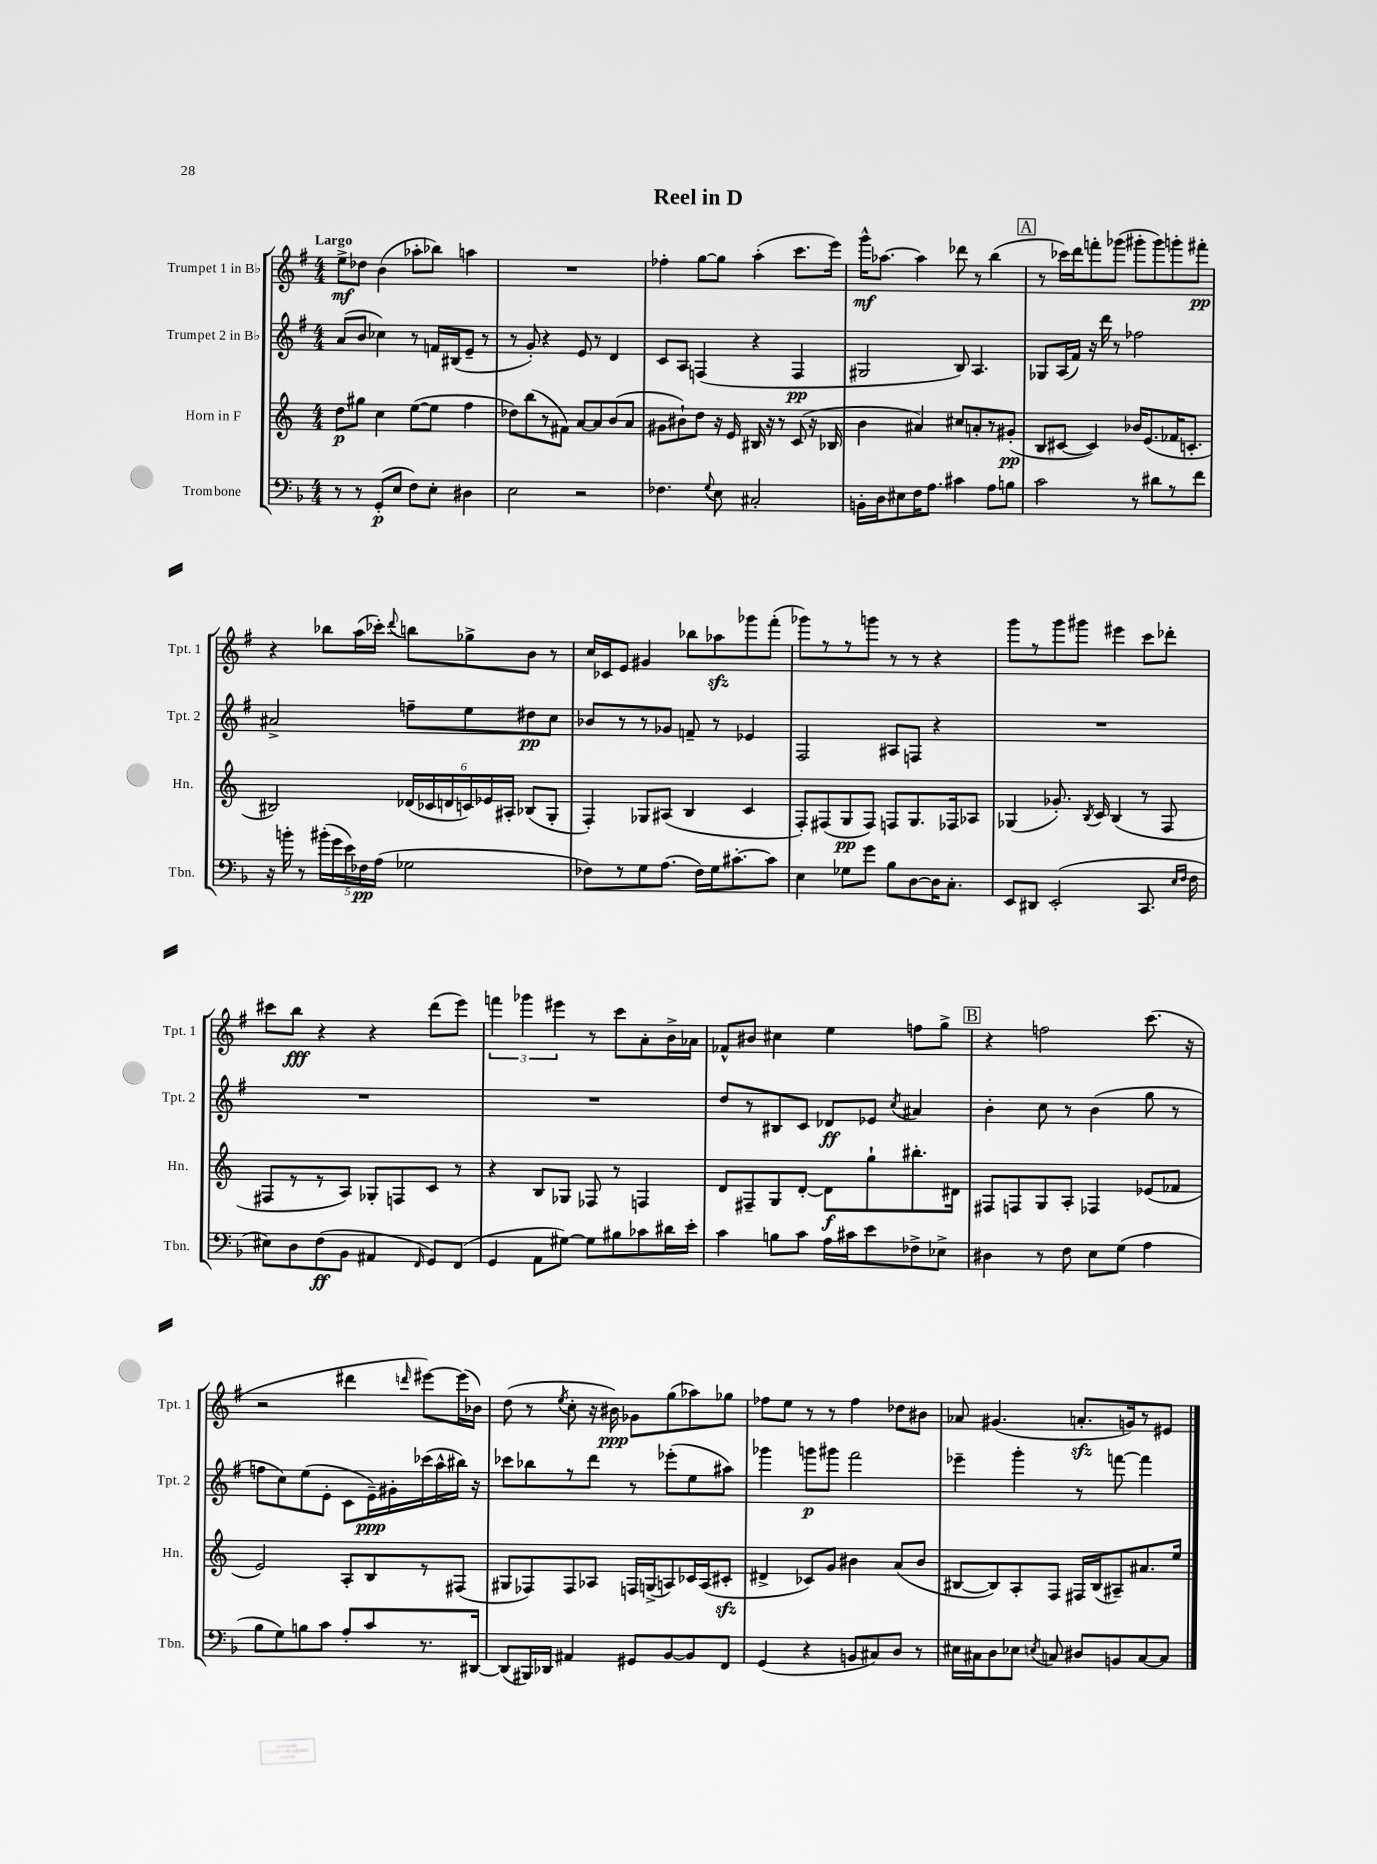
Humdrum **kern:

**kern	**kern	**kern	**kern
*staff4	*staff3	*staff2	*staff1
*clefF4	*clefG2	*clefG2	*clefG2
*k[b-]	*k[]	*k[f#]	*k[f#]
*M4/4	*M4/4	*M4/4	*M4/4
8r	8dd	(8a	8ee^
8r	8gg#	8b	8dd-
(8GG'	4cc	4cc-)	(4b
8E	.	.	.
8F)	([8ee	8r	8aa-'
8E'	8ee]	16f	8bb-)
.	.	(16B#	.
4D#	4ff	8e~	4aa
.	.	8r	.
=	=	=	=
2E	8dd-)	8r	1r
.	(8bb	8g')	.
.	8r	4r	.
.	8f#)	.	.
2r	[8a	8e	.
.	8a]	8r	.
.	(8b	4d	.
.	8a	.	.
=	=	=	=
4.F-	8g#	8c	4ff-'
.	8b#`)	8A	.
.	8dd	(4F	[8gg
8qqG	.	.	.
8E	16r	.	8gg]
.	16e	.	.
2C#'	16B#	4r	(4aa'
.	16r	.	.
.	8r	.	.
.	(8c	4F	8.ccc
.	16r	.	.
.	16B-	.	16eee)
=	=	=	=
16BB'	4b	2G#	16ggg^^
16D	.	.	[8.aa-
8E#	.	.	.
16F	4a#)	.	4aa-]
8.A	.	.	.
4c#	8cc#	8B)	8ddd-
.	8a'	4.A	8r
8A	8r	.	(4bb
8B	(8g#'	.	.
=	=	=	=
2c	8B	8G-	8r
.	[8c#	(16A	16ccc-)
.	.	16f#)	16ddd
.	4c#])	16r	8fff'
.	.	16ddd	.
.	.	8r	(8ggg-
8r	16b-	2ff-	8ggg#'
.	(8.e	.	.
8d#	.	.	8ggg#)
8r	16f-	.	8ggg'
.	8.c'	.	.
8f	.	.	8fff#'
=	=	=	=
16r	2B#)	2a#^	4r
16b'	.	.	.
8r	.	.	.
(20b#'	.	.	8bb-
20g	.	.	.
20e)	.	.	.
.	.	.	(16aa
20F-	.	.	.
.	.	.	16ccc-')
(20A	.	.	.
.	.	.	8qqddd
2G-	(24d-	8ff~	8bb
.	24c-	.	.
.	24d	.	.
.	24c)	8ee	8gg-^
.	24e-	.	.
.	24A#'	.	.
.	(8B-	8dd#	8b
.	8G'	8cc	8r
=	=	=	=
8F-)	4F')	8b-	16cc
.	.	.	16c-
8r	.	8r	8e
8G	8G-	8r	4g#
(8.A	(8A#	8g-	.
.	4B	8f~	8bb-
16F-)	.	.	.
16G	.	8r	8aa-
[8.c#'	.	.	.
.	4c	4e-	8ggg-
8c#]	.	.	(8fff#'
=	=	=	=
4E	8F')	2F#	8ggg-)
.	(8F#	.	8r
8G-	8G	.	8r
8g	8F#)	.	8ggg
8B-	8F	8A#	8r
[8D	8.G	8F	8r
16D]	.	4r	4r
8.C'	16F-	.	.
.	8A-	.	.
=	=	=	=
8EE	(4G-	1r	8ggg
8DD#	.	.	8r
(2EE'	8.g-')	.	8ggg
.	.	.	8ggg#
.	8qB	.	.
.	16c	.	.
.	(4B	.	4eee#
8.CC	8r	.	8ccc
.	8F	.	8ddd-'
16qqE	.	.	.
16qqF	.	.	.
16F	.	.	.
=	=	=	=
8E#)	8F#	1r	8ccc#
8D	8r	.	8bb
(8F	8r	.	4r
8BB-	8A)	.	.
4AA#	8G-'	.	4r
.	8F	.	.
16qqFF	.	.	.
8GG)	8c	.	(8ddd
(8FF	8r	.	8eee)
=	=	=	=
4GG	4r	1r	6fff
.	.	.	6ggg-
8AA	8B	.	.
.	.	.	6eee#
[8G#)	8G-	.	.
8G#]	8F-	.	8r
8B#	8r	.	8ccc
8c-	4F	.	8a'
16d#	.	.	16b^
16e'	.	.	16a-
=	=	=	=
4c	8d	8dd	8f-^^
.	8F#~	8r	8b#
8B	8G	8B#	4cc#
8c	[8d'	8c	.
16A	8d]	8d-	4ee
16c#	.	.	.
8e	8gg`	8e-	.
.	.	8qcc	.
8F-^	8.bb#'	4a#	8ff
8E-^	.	.	8gg^
.	16d#	.	.
=	=	=	=
4D#	8F#	4b'	4r
.	8F	.	.
8r	8G	8cc	2ff
8F	8A'	8r	.
8E	4F-	(4b	.
(8G	.	.	.
4A	(8e-	8gg	(8.ccc
.	8f-	8r	.
.	.	.	16r
=	=	=	=
8B-	2e)	8ff	2r
8G)	.	8cc)	.
8B	.	(8ee	.
8c	.	8e'	.
8A'	8A'	8c	4ddd#
8c	8B	16e~)	.
.	.	16g#'	.
.	.	.	16qqddd
8.r	8r	(16ccc-	[8eee#)
.	.	16aa^^	.
.	(8F#	16bb#)	(16eee#]
[16DD#	.	16r	16b-)
=	=	=	=
(8DD#]	8G#	8ccc-	(8dd
16BBB#)	8F-)	8bb-	8r
16DD-	.	.	.
.	.	.	8qee
4AA#	8F-	8r	8cc'
.	8A-	8ddd	16r
.	.	.	16b#)
8GG#	16F	8r	8g-
.	(16G^	.	.
[8BB-	8A)	(8eee-'	(8gg
8BB-]	16c-	8ee	8aa-)
.	(16A	.	.
8FF	8c#'	8aa#)	8gg-
=	=	=	=
(4GG	4d#^	4ggg-	8ff-
.	.	.	8ee
4r	8c-)	8ggg	8r
.	8g	8ggg#	8r
8BB	4b#	2fff#	4ff-
8C#)	.	.	.
8D	(8a	.	8dd-
8r	8b#	.	8b#
=	=	=	=
16E#	[8B#	4eee-~	8a-
16C#	.	.	.
8D	8B#])	.	(4.g#
8E-	8A'	4ggg'	.
8qE	.	.	.
8C	8F	.	.
8D#	16F#	8r	8.a'
.	(16B#	.	.
8BB	8A#~)	[8fff	.
.	.	.	16g)
[8C	8.a#	4fff]	8r
8C]	.	.	8e#
.	16ee	.	.
==	==	==	==
*-	*-	*-	*-
